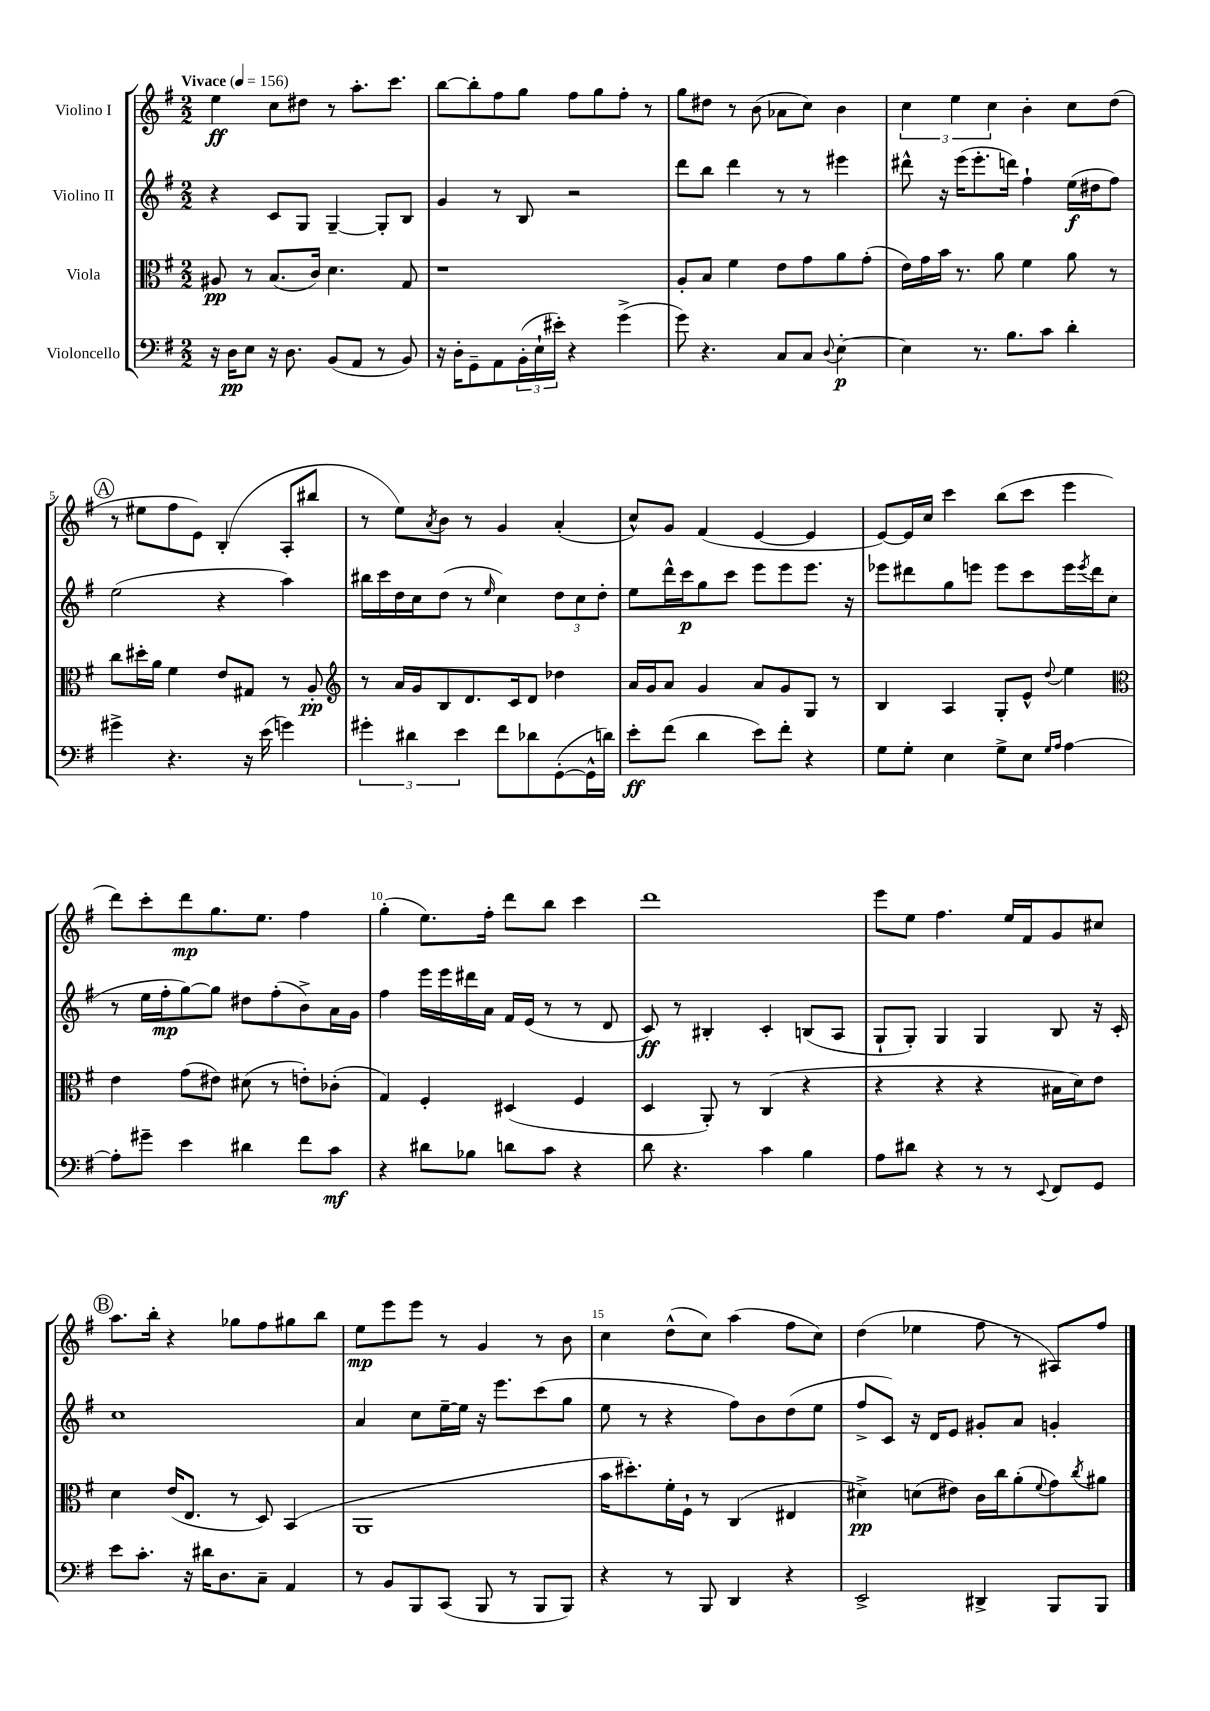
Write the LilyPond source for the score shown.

<<
\new StaffGroup <<
\new Staff = "s0" \with { instrumentName = "Violino I" } {
    \clef treble \key g \major \numericTimeSignature \time 2/2 \tempo "Vivace" 4 = 156
    e''4\ff c''8 dis''8 r8 a''8.-. c'''8. |
    b''8~ b''8-. fis''8 g''8 fis''8 g''8 fis''8-. r8 |
    g''8 dis''8 r8 b'8( aes'8 c''8) b'4 |
    \tuplet 3/2 { c''4 e''4 c''4 } b'4-. c''8 d''8( |
    \mark \markup { \circle "A" } r8 eis''8 fis''8 e'8) b4-.( a8-. bis''8 |
    r8 e''8) \acciaccatura { a'8 } b'8 r8 g'4 a'4-.( |
    c''8-^) g'8 fis'4( e'4~ e'4 |
    e'8~) e'16 c''16 c'''4 b''8( c'''8 e'''4 |
    d'''8) c'''8-. d'''8\mp g''8. e''8. fis''4 |
    g''4-.( e''8.) fis''16-. d'''8 b''8 c'''4 |
    d'''1 |
    e'''8 e''8 fis''4. e''16 fis'16 g'8 cis''8 |
    \mark \markup { \circle "B" } a''8. b''16-. r4 ges''8 fis''8 gis''8 b''8 |
    e''8\mp e'''8 e'''8 r8 g'4 r8 b'8 |
    c''4 d''8-^( c''8) a''4( fis''8 c''8) |
    d''4( ees''4 fis''8 r8 ais8) fis''8 \bar "|." |
}
\new Staff = "s1" \with { instrumentName = "Violino II" } {
    \clef treble \key g \major \numericTimeSignature \time 2/2
    r4 c'8 g8 g4~-- g8-. b8 |
    g'4 r8 b8 r2 |
    d'''8 b''8 d'''4 r8 r8 eis'''4 |
    dis'''8-^ r16 e'''16( e'''8.-. d'''16) fis''4-! e''16\f( dis''16 fis''8) |
    \mark \markup { \circle "A" } e''2( r4 a''4) |
    bis''16 c'''16 d''16 c''16 d''8( r8 \grace { e''16 } c''4) \tuplet 3/2 { d''8 c''8 d''8-. } |
    e''8 d'''16-^ c'''16\p g''8 c'''8 e'''8 e'''8 e'''8. r16 |
    ees'''8 dis'''8 g''8 e'''8 e'''8 c'''8 e'''16 \acciaccatura { e'''8 } dis'''16 c''8( |
    r8 e''16 fis''16-.\mp g''8~) g''8 dis''8 fis''8-.( b'8->) a'16 g'16 |
    fis''4 e'''16 e'''16 dis'''16 a'16 fis'16 e'16( r8 r8 d'8 |
    c'8\ff) r8 bis4-. c'4-. b8( a8 |
    g8-! g8-.) g4 g4 b8 r16 c'16-. |
    \mark \markup { \circle "B" } c''1 |
    a'4 c''8 e''16~-- e''16 r16 e'''8. c'''8( g''8 |
    e''8 r8 r4 fis''8) b'8 d''8( e''8 |
    fis''8-> c'8) r16 d'16 e'8 gis'8-. a'8 g'4-. \bar "|." |
}
\new Staff = "s2" \with { instrumentName = "Viola" } {
    \clef alto \key g \major \numericTimeSignature \time 2/2
    ais8\pp r8 b8.( c'16) d'4. g8 |
    r1 |
    a8-. b8 fis'4 e'8 g'8 a'8 g'8-.( |
    e'16) g'16 b'16 r8. a'8 fis'4 a'8 r8 |
    \mark \markup { \circle "A" } c''8 dis''16-. a'16 fis'4 e'8 gis8 r8 a8-.\pp |
    \clef treble r8 a'16 g'16 b8 d'8. c'16 d'8 des''4 |
    a'16 g'16 a'8 g'4 a'8 g'8 g8 r8 |
    b4 a4 g8-. e'8-^ \appoggiatura { d''8 } e''4 |
    \clef alto e'4 g'8( eis'8) dis'8( r8 e'8-.) ces'8-.( |
    g4) fis4-. dis4( fis4 |
    d4 a,8-.) r8 c4( r4 |
    r4 r4 r4 bis16 d'16) e'8 |
    \mark \markup { \circle "B" } d'4 e'16( e8. r8 d8) b,4( |
    a,1 |
    b'16 dis''8.-.) fis'16-. fis16-! r8 c4( eis4 |
    dis'4->\pp) d'8( eis'8) c'16 c''16 a'8-.( \appoggiatura { fis'8 } g'8) \acciaccatura { c''8 } ais'8 \bar "|." |
}
\new Staff = "s3" \with { instrumentName = "Violoncello" } {
    \clef bass \key g \major \numericTimeSignature \time 2/2
    r16 d16\pp e8 r16 d8. b,8( a,8 r8 b,8) |
    r16 d16-. g,8-- a,8 \tuplet 3/2 { b,16-.( e16-! eis'16-.) } r4 g'4->( |
    g'8) r4. c8 c8 \appoggiatura { d8 } e4~-.\p |
    e4 r8. b8. c'8 d'4-. |
    \mark \markup { \circle "A" } gis'4-> r4. r16 e'16( g'4) |
    \tuplet 3/2 { gis'4-. dis'4 e'4 } fis'8 des'8 g,8~-.( g,16-^ d'16) |
    e'8-.\ff fis'8( d'4 e'8) fis'8-. r4 |
    g8 g8-. e4 g8-> e8 \grace { g16 a16 } a4~ |
    a8-. gis'8-- e'4 dis'4 fis'8 c'8\mf |
    r4 dis'8 bes8 d'8 c'8 r4 |
    d'8 r4. c'4 b4 |
    a8 dis'8 r4 r8 r8 \appoggiatura { e,8 } fis,8 g,8 |
    \mark \markup { \circle "B" } e'8 c'8.-. r16 dis'16 d8. c8-- a,4 |
    r8 b,8 b,,8 c,8( b,,8 r8 b,,8 b,,8) |
    r4 r8 b,,8 d,4 r4 |
    e,2-> dis,4-> b,,8 b,,8 \bar "|." |
}
>>
>>
\layout { \context { \Score \override BarNumber.break-visibility = ##(#f #t #t) barNumberVisibility = #(every-nth-bar-number-visible 5) } }
